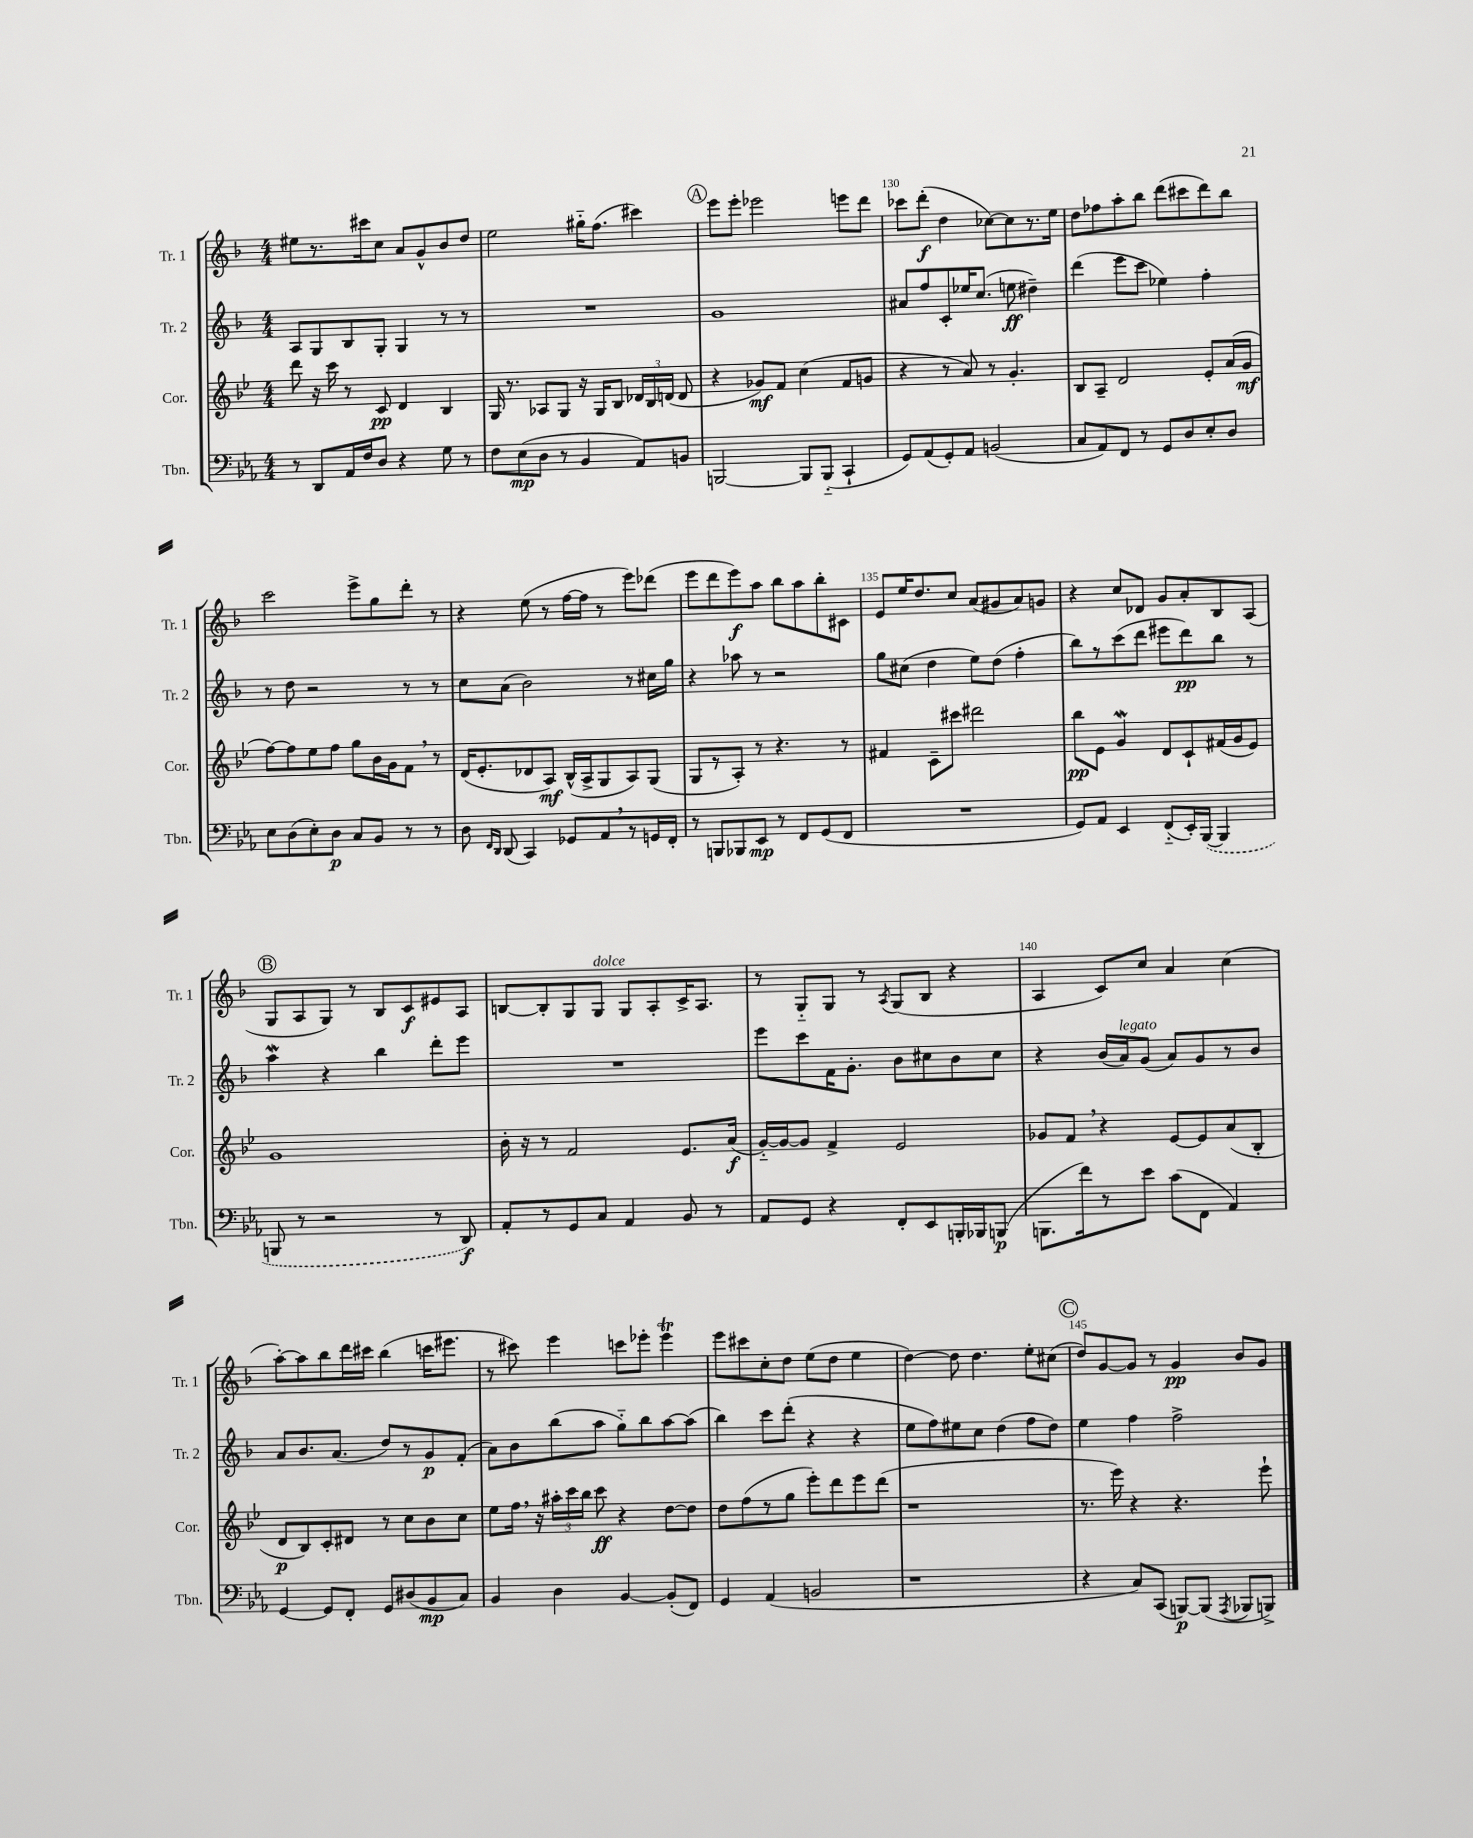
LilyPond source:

<<
\new StaffGroup <<
\new Staff = "s0" \with { instrumentName = "Tr. 1" shortInstrumentName = "Tr. 1" } {
    \clef treble \key f \major \numericTimeSignature \time 4/4
    \autoBeamOff eis''8[ r8. cis'''16 c''8] a'8[ g'8-^ bes'8 d''8] |
    e''2 gis''16[-_ f''8.]( cis'''4) |
    \mark \markup { \circle "A" } e'''8[ e'''8]-. ees'''2 e'''8[ d'''8] |
    ces'''8[ d'''8]-.\f( d''4 ces''8[~) ces''8 r8. e''16] |
    d''8[ fes''8 a''8-. bes''8] d'''8[( cis'''8 d'''8) bes''8] |
    c'''2 e'''8[-> g''8 d'''8]-. r8 |
    r4 e''8( r8 f''16[~ f''16] r8 e'''8[) des'''8]( |
    e'''8[ d'''8 e'''8\f) a''8] bes''8[ a''8 bes''8-. cis'8] |
    e'8[ e''16 d''8. c''8] a'8[( gis'8 a'8) g'8] |
    r4 c''8[ des'8] g'8[ a'8-. bes8 a8]( |
    \mark \markup { \circle "B" } g8[ a8 g8]) r8 bes8[ c'8\f eis'8 a8] |
    b8[~ b8-. g8 g8]^\markup { \italic "dolce" } g8[ a8-. c'16-> a8.] |
    r8 g8[-_ g8] r8 \acciaccatura { a8 } g8[( bes8] r4 |
    a4 c'8[) c''8] a'4 c''4( |
    a''8[~-.) a''8 bes''8 d'''16 cis'''16] bes''4( c'''16[ eis'''8.] |
    r8 cis'''8) e'''4 c'''8[ ees'''8]-. ees'''4\trill |
    e'''8[ cis'''8 c''8-. d''8] e''8[( d''8] e''4 |
    d''4~) d''8 d''4. e''8[-. cis''8]( |
    \mark \markup { \circle "C" } d''8[) g'8~ g'8] r8 g'4\pp bes'8[ g'8] \bar "|." |
}
\new Staff = "s1" \with { instrumentName = "Tr. 2" shortInstrumentName = "Tr. 2" } {
    \clef treble \key f \major \numericTimeSignature \time 4/4
    \autoBeamOff a8[ g8 bes8 g8]-. g4 r8 r8 |
    R1 |
    \mark \markup { \circle "A" } g'1 |
    ais'8[ f''8 c'8-. ees''16 c''8.]( e''8\ff dis''4--) |
    d'''4( e'''8[ c'''8] ees''4) f''4-. |
    r8 d''8 r2 r8 r8 |
    c''8[ a'8]( bes'2) r8 cis''16[ g''16] |
    r4 aes''8 r8 r2 |
    g''8[ cis''8]( d''4 e''8[) d''8]( f''4-. |
    bes''8[) r8 c'''8( d'''8] eis'''8[ d'''8\pp) bes''8] r8 |
    \mark \markup { \circle "B" } a''4\mordent r4 bes''4 d'''8[-. e'''8] |
    R1 |
    e'''8[ c'''8 f'16 g'8.]-. bes'8[ cis''8 bes'8 cis''8] |
    r4 bes'16[( a'16^\markup { \italic "legato" }) g'8]( a'8[) g'8 r8 bes'8] |
    a'8[ bes'8. a'8.]( d''8[) r8 g'8\p f'8]-.( |
    a'8[) bes'8 bes''8( a''8] g''8[-_) bes''8 a''8~ a''8]( |
    bes''4) c'''8[ d'''8]-.( r4 r4 |
    e''8[ f''8) eis''8 c''8] d''4( f''8[ d''8]) |
    \mark \markup { \circle "C" } e''4 f''4 f''2-> \bar "|." |
}
\new Staff = "s2" \with { instrumentName = "Cor." shortInstrumentName = "Cor." } {
    \clef treble \key bes \major \numericTimeSignature \time 4/4
    \autoBeamOff d'''8 r16 c'''16 r8 c'8\pp d'4 bes4 |
    g16 r8. aes8[ g8] r16 g16[ bes8] \tuplet 3/2 { des'16[ bes16 d'16]( } d'8 |
    \mark \markup { \circle "A" } r4 ges'8[\mf) f'8] c''4( f'8[ g'8] |
    r4 r8 a'8) r8 g'4.-. |
    bes8[ a8]-- d'2 ees'8[-. a'16( g'16]\mf |
    f''8[~) f''8 ees''8 f''8] g''8[ bes'16 g'16 f'8] \breathe r8 |
    d'16[( ees'8.-. des'8 a8]\mf) bes16[-^( a16-> g8 a8) g8]( |
    g8[ r8 a8]-.) r8 r4. r8 |
    fis'4 c'8[-- cis'''8] dis'''2 |
    bes''8[\pp ees'8] g'4\mordent d'8[ c'8-! fis'16( g'16 ees'8]) |
    \mark \markup { \circle "B" } g'1 |
    bes'16-. r16 r8 f'2 ees'8.[ a'16]\f( |
    g'16[~-_) g'16~ g'8] f'4-> ees'2 |
    ges'8[ f'8] \breathe r4 ees'8[~ ees'8 a'8( bes8]-. |
    d'8[\p bes8) c'8-. dis'8] r8 c''8[ bes'8 c''8] |
    ees''8[ f''16] \breathe r16 \tuplet 3/2 { ais''16[-. c'''16 bes''16] } c'''8\ff r4 d''8[~ d''8] |
    d''8[ f''8( r8 g''8] ees'''8[-.) d'''8 ees'''8 d'''8]( |
    r1 |
    \mark \markup { \circle "C" } r8. ees'''16) r4 r4. ees'''8-! \bar "|." |
}
\new Staff = "s3" \with { instrumentName = "Tbn." shortInstrumentName = "Tbn." } {
    \clef bass \key ees \major \numericTimeSignature \time 4/4
    \autoBeamOff r8 d,8[ aes,16 f16 d8] r4 g8 r8 |
    f8[ ees8\mp( d8] r8 bes,4 aes,8[) b,8] |
    \mark \markup { \circle "A" } b,,2~ b,,8[ b,,8]-_( c,4-! |
    g,8[) aes,8( g,8-.) aes,8] b,2( |
    c8[ aes,8) f,8] r8 g,8[ d8 ees8-. d8] |
    ees8[ d8( ees8-.) d8]\p c8[ bes,8] r8 r8 |
    d8 \grace { f,16[ d,16] } d,8( c,4) ges,8[ aes,8 \breathe r8 g,16 f,16]-. |
    r8 b,,8[ bes,,8 ees,8]\mp r8 f,8[ g,8( f,8] |
    R1 |
    g,8[) aes,8] ees,4 f,8[-_( ees,16-.) \once \slurDashed bes,,16]~( bes,,4 |
    \mark \markup { \circle "B" } b,,8 r8 r2 r8 d,8\f) |
    aes,8[-. r8 g,8 c8] aes,4 bes,8 r8 |
    aes,8[ g,8] r4 f,8[-. ees,8 b,,16-. bes,,16 b,,8]\p( |
    b,,8.[ f'16) r8 ees'8] c'8[( f,8] aes,4) |
    g,4~ g,8[ f,8]-. g,8[ dis8( bes,8\mp c8]) |
    bes,4 d4 bes,4~ bes,8[-.( f,8]) |
    g,4 aes,4( b,2 |
    r1 |
    \mark \markup { \circle "C" } r4 c8[) c,8]( b,,8[~\p) b,,8]( \acciaccatura { aes,,8 } bes,,8[ b,,8]->) \bar "|." |
}
>>
>>
\layout { \context { \Score currentBarNumber = #127 \override BarNumber.break-visibility = ##(#f #t #t) barNumberVisibility = #(every-nth-bar-number-visible 5) } }
